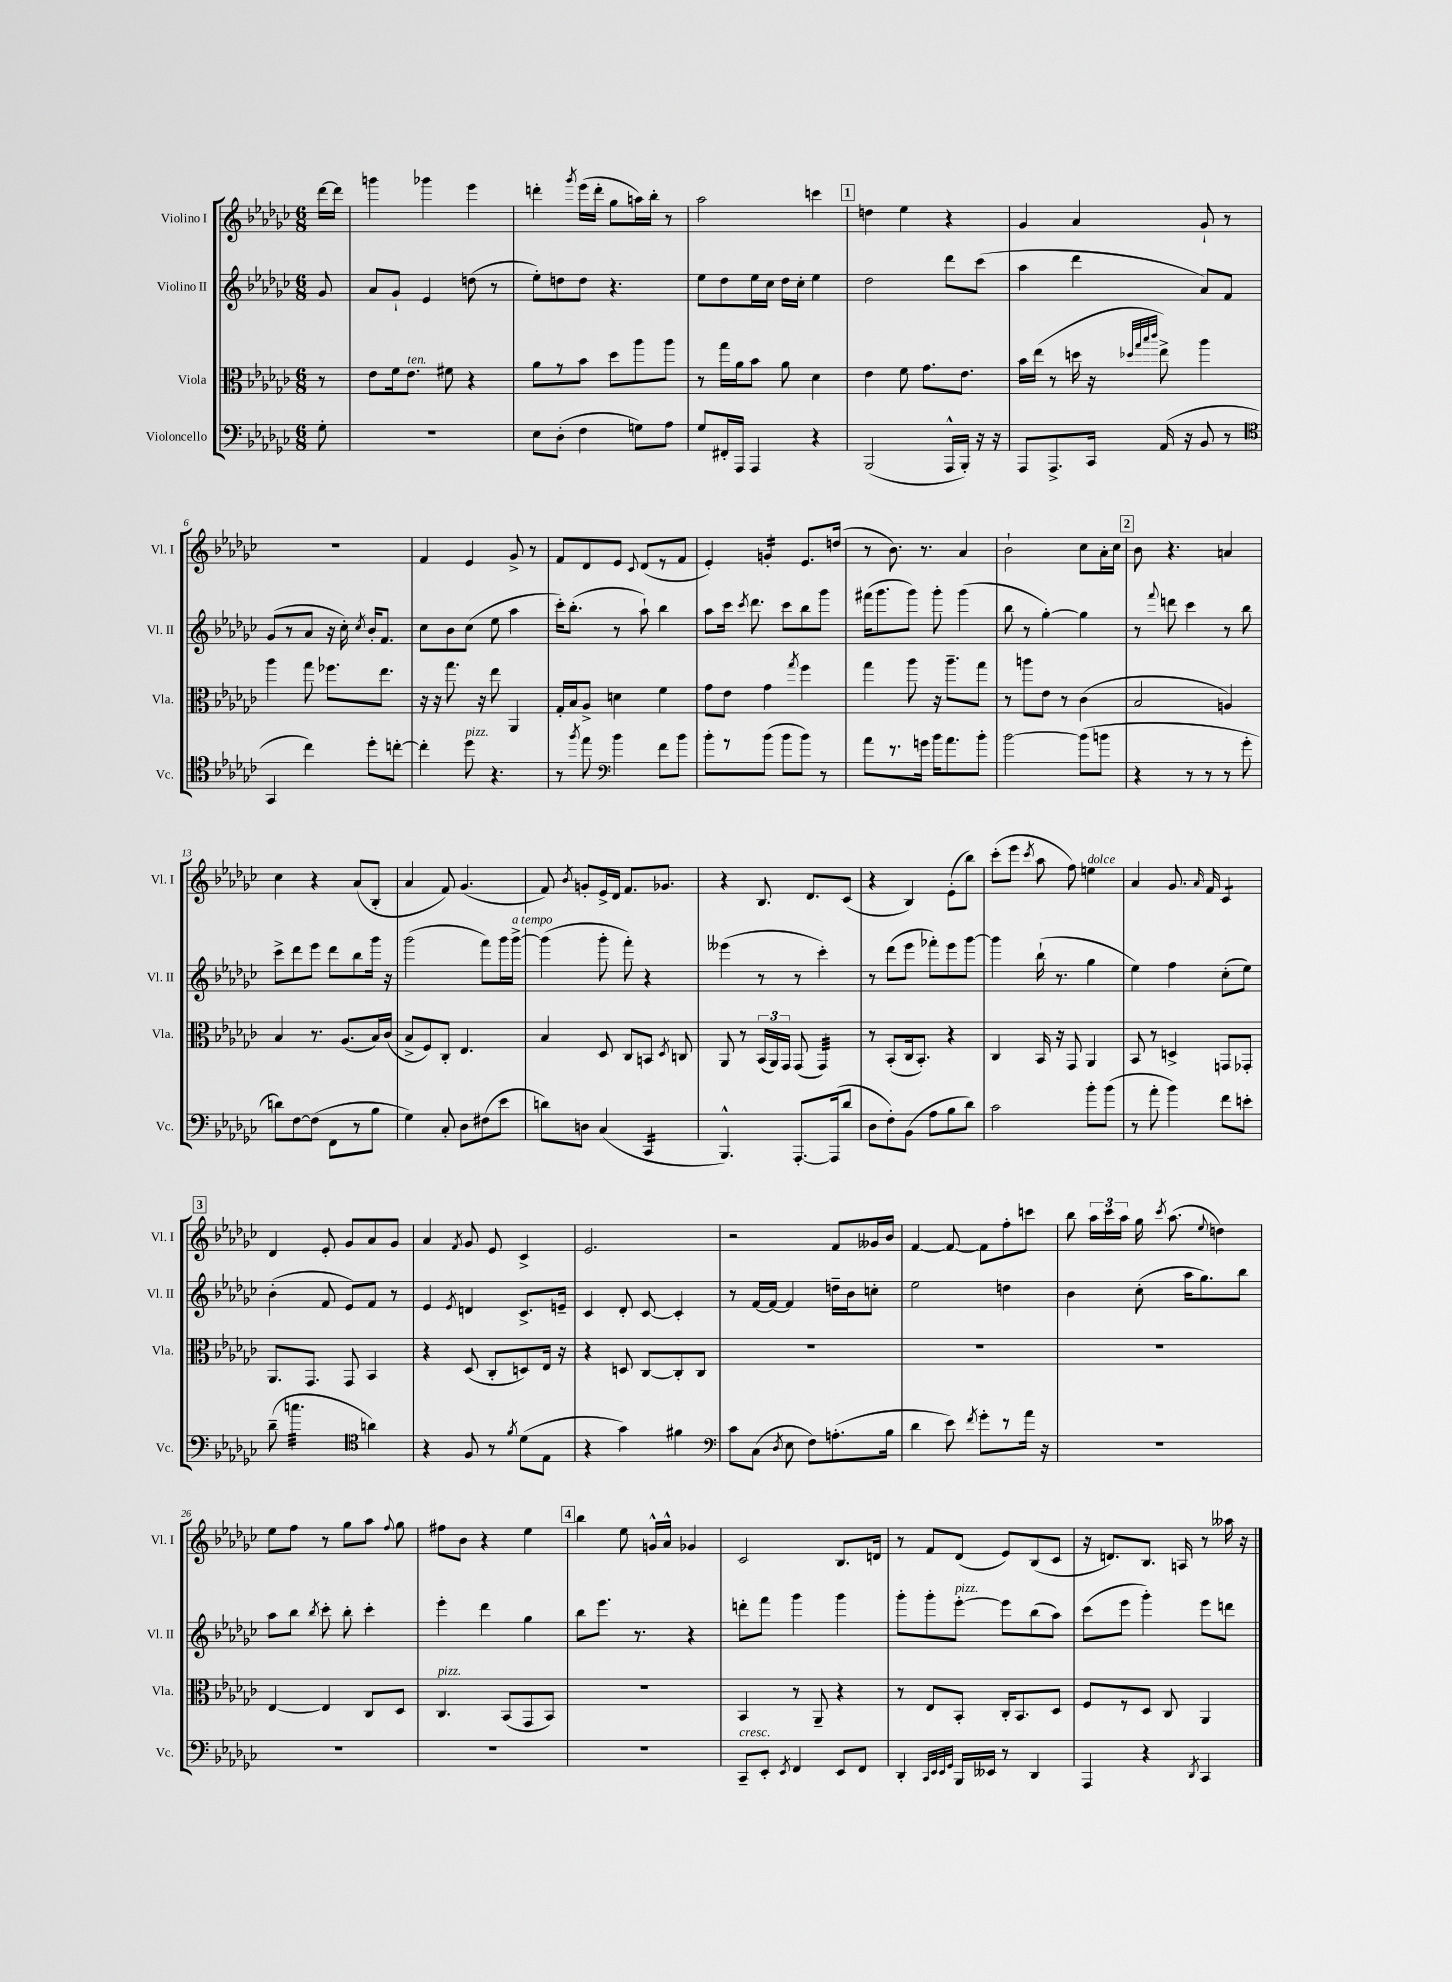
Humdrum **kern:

**kern	**kern	**kern	**kern
*staff4	*staff3	*staff2	*staff1
*clefF4	*clefC3	*clefG2	*clefG2
*k[b-e-a-d-g-c-]	*k[b-e-a-d-g-c-]	*k[b-e-a-d-g-c-]	*k[b-e-a-d-g-c-]
*M6/8	*M6/8	*M6/8	*M6/8
8G-'	8r	8g-	[16ddd-
.	.	.	16ddd-]
=	=	=	=
2.r	8e-	8a-	4ggg
.	16f	8g-`	.
.	8.e-	.	.
.	.	4e-	4ggg-
.	8f#	.	.
.	4r	(8dd	4eee-
.	.	8r	.
=	=	=	=
8E-	8a-	8ee-')	4ddd'
(8D-'	8r	8dd	.
.	.	.	8qggg-
4F	8b-	8dd	(16eee-
.	.	.	16ddd'
.	8dd-	4.r	8gg-
8G)	8aa-	.	16aa)
.	.	.	16bb-'
8A-	8aa-	.	8r
=	=	=	=
8G-	8r	8ee-	2aa-
16FF#'	16gg-	8dd-	.
16AAA-	16a-	.	.
4AAA-	8b-	16ee-	.
.	.	16cc-	.
.	8a-	16dd-	.
.	.	16cc-'	.
4r	4d-	4ee-	4ccc
=	=	=	=
(2BBB-	4e-	2dd-	4dd
.	8f	.	4ee-
.	8.g-	.	.
16AAA-^^	.	8ddd-	4r
16BBB-')	8.e-	.	.
16r	.	(8ccc-	.
16r	.	.	.
=	=	=	=
8AAA-	16b-	4aa-	4g-
.	(16ee-	.	.
8.AAA-^	8r	.	.
.	16dd	4ddd-	4a-
16CC-	16r	.	.
.	32qqdd-	.	.
.	32qqgg-	.	.
.	32qqbb-	.	.
.	32qqccc-	.	.
(16AA-	8ee-^)	.	.
16r	.	.	.
8BB-	4aa-	8a-)	8g-`
8r	.	8f	8r
=	=	=	=
*clefC4	*	*	*
4GG-	4aa-	(8g-	2.r
.	.	8r	.
4cc-)	8gg-	8a-	.
.	8.ff-	16r	.
.	.	16cc-')	.
.	.	8qcc-	.
8dd-'	.	16b-'	.
.	8.ee-	8.f	.
[8cc'	.	.	.
=	=	=	=
4cc']	16r	8cc-	4f
.	16r	.	.
.	8.gg-	8b-	.
8dd-	.	(8cc-	4e-
.	16r	.	.
4.r	8ee-	8ee-	.
.	4AA-	4aa-	8g-^
.	.	.	8r
=	=	=	=
8r	16G-'	16ccc-')	8f
.	16B-	(8.bb-'	.
8qff	.	.	.
8ee-	8A-^	.	8d-
*clefF4	*	*	*
4b-	4d	8r	8e-
.	.	.	8qqc-
.	.	8aa-`)	(8d-
8f	4f	4bb-	8r
8b-	.	.	8f
=	=	=	=
8b-'	8g-	8aa-	4e-')
8r	8e-	16ccc-	.
.	.	8qccc-	.
.	.	8.ddd-	.
(8b-	4g-	.	4g'
8b-	.	8ccc-	.
.	8qgg-	.	.
8b-)	4ff	8bb-	8.e-
8r	.	8ggg-	.
.	.	.	(16dd
=	=	=	=
8a-	4gg-	(16fff#	8r
.	.	8.ggg-	.
8.r	.	.	8.b-)
.	8aa-	8ggg-)	.
16g	.	.	8.r
16b-	16r	8ggg-'	.
8.a-	8.aa-~	.	.
.	.	(4ggg-	4a-
8b-'	8gg-	.	.
=	=	=	=
[2b-	8r	8bb-	2b-`
.	8aa	8r	.
.	8e-	[4gg-')	.
.	8r	.	.
(8b-]	(4c-	4gg-]	8cc-
8b	.	.	16a-'
.	.	.	16cc-
=	=	=	=
4r	2B-	8r	8b-
.	.	8qqfff	.
.	.	8ddd	4.r
8r	.	4ccc-	.
8r	.	.	.
8r	4A)	8r	4a
8g-'	.	8bb-	.
=	=	=	=
8d)	4B-	8ccc-^	4cc-
[8F	.	8ddd-	.
(8F]	8.r	8eee-	4r
8FF	.	8ddd-	.
.	(8.A-	.	.
8r	.	8bb-	(8a-
8B-	16B-)	16ggg-	8B-'
.	(16c-	16r	.
=	=	=	=
4G-)	8B-^	(2ggg-	4a-
.	8F)	.	.
8C-'	8C-'	.	8f)
8D-	4.E-	.	(4.g-
(8F#	.	8fff)	.
8e-	.	16ggg-	.
.	.	[16ggg-^	.
=	=	=	=
8d)	4B-	(4ggg-]	8f)
.	.	.	8qb-
8D	.	.	8g'
(4C-	8D-	8ggg-'	16e-^
.	.	.	16d-
.	8C-	8fff')	8.f
4CC-	8BB	4r	.
.	.	.	8.g-
.	8qD-	.	.
.	8C	.	.
=	=	=	=
4.BBB-^^)	8AA-	(4eee--	4r
.	8r	.	.
.	(24BB-	8r	8.B-
.	24AA-)	.	.
.	24GG-	.	.
[8.AAA-'	(8GG-	8r	.
.	.	.	8.d-
.	4GG-)	4ccc-')	.
(16AAA-]	.	.	.
8d-	.	.	(8c-
=	=	=	=
8D-	8r	8r	4r
8F')	(8BB-'	(8ddd-	.
(8BB-	16C-	8eee-	4B-)
.	8.BB-')	.	.
8A-	.	8fff-')	.
8B-	4r	8eee-	(8e-'
8d-)	.	[8ggg-	8bb-)
=	=	=	=
2c-	4C-	4ggg-]	(8ccc-'
.	.	.	8eee-
.	.	.	8qccc-
.	16BB-	(16bb-`	8aa-
.	16r	8.r	.
.	8GG-	.	8ff)
8b-'	4AA-	4gg-	4ee
(8b-	.	.	.
=	=	=	=
8r	8BB-	4ee-)	4a-
8a-'	8r	.	.
4b-)	4D^	4ff	8.g-
.	.	.	16qqa-
.	.	.	16f
8f	8GG	(8cc-'	4c-
8e'	8GG-'	8ee-)	.
=	=	=	=
(8d-~	8.AA-	(4b-'	4d-
*clefC4	*	*	*
4.cc	.	.	.
.	8.GG-	.	.
.	.	8f	8e-'
.	8GG-	8e-)	8g-
4a)	4BB-	8f	8a-
.	.	8r	8g-
=	=	=	=
4r	4r	4e-	4a-
.	.	8qe-	8qf
8F	(8D-	4d	8g-
8r	8C-'	.	8e-
8qf	.	.	.
(8d-	8D)	8.c-^	4c-^
8E-	16E-	.	.
.	16r	16e~	.
=	=	=	=
4r	4r	4c-	2.e-
4g-)	8D	8d-'	.
.	[8C-	[8c-	.
4f#	8C-']	4c-']	.
.	8C-	.	.
=	=	=	=
*clefF4	*	*	*
8c-	2.r	8r	2r
(8C-	.	[16f	.
.	.	16f_	.
8qD-	.	.	.
8E-	.	4f]	.
8F)	.	.	.
(8.A'	.	16dd~	8f
.	.	16b-	.
.	.	8cc'	16g--
16B-	.	.	16b-
=	=	=	=
4d-	2.r	2ee-	[4f
8e-)	.	.	8f_
8qf	.	.	.
8g-'	.	.	8f]
8r	.	4dd	8ff'
16a-	.	.	8ccc
16r	.	.	.
=	=	=	=
2.r	2.r	4b-	8bb-
.	.	.	24aa-
.	.	.	24ccc-
.	.	.	24aa-
.	.	(8cc-'	16gg-
.	.	.	8qccc-
.	.	.	(8.aa-
.	.	16aa-	.
.	.	8.gg-)	.
.	.	.	8qqee-
.	.	.	4dd)
.	.	8bb-	.
=	=	=	=
2.r	[4E-	8aa-	8ee-
.	.	8bb-	8ff
.	.	8qbb-	.
.	4E-]	8ccc-'	8r
.	.	8bb-'	8gg-
.	8C-	4ccc-'	8aa-
.	.	.	8qqff
.	8D-	.	8gg-
=	=	=	=
2.r	4.C-	4eee-'	8ff#
.	.	.	8b-
.	.	4ddd-	4r
.	(8BB-	.	.
.	8GG-	4gg-	4ee-
.	8BB-)	.	.
=	=	=	=
2.r	2.r	8bb-	4bb-
.	.	8.eee-	.
.	.	.	8ee-
.	.	8.r	.
.	.	.	16g^^
.	.	.	16a-^^
.	.	4r	4g-
=	=	=	=
8CC-~	4BB-	8ddd'	2c-
8EE-'	.	8fff	.
8qEE-	.	.	.
4FF	8r	4ggg-	.
.	8AA-~	.	.
8EE-	4r	4ggg-	8.B-
8FF	.	.	.
.	.	.	16d
=	=	=	=
4DD-'	8r	8ggg-'	8r
.	8E-	8ggg-'	8f
32qqCC-	.	.	.
32qqEE-	.	.	.
32qqEE-	.	.	.
32qqGG-	.	.	.
16BBB-	8BB-'	[8eee-'	(8d-
16EE--	.	.	.
8r	16C-'	8eee-]	8e-)
.	8.BB-	.	.
4DD-	.	(8bb-	(8B-
.	8D-	8aa-)	8c-
=	=	=	=
4AAA-	8F	(8ccc-	16r
.	.	.	8.d)
.	8r	8eee-	.
4r	8D-	4ggg-')	8.B-
.	8C-	.	.
.	.	.	16A
8qDD-	.	.	.
4CC-	4AA-	8eee-	8r
.	.	8ddd	16aa--
.	.	.	16r
==	==	==	==
*-	*-	*-	*-
